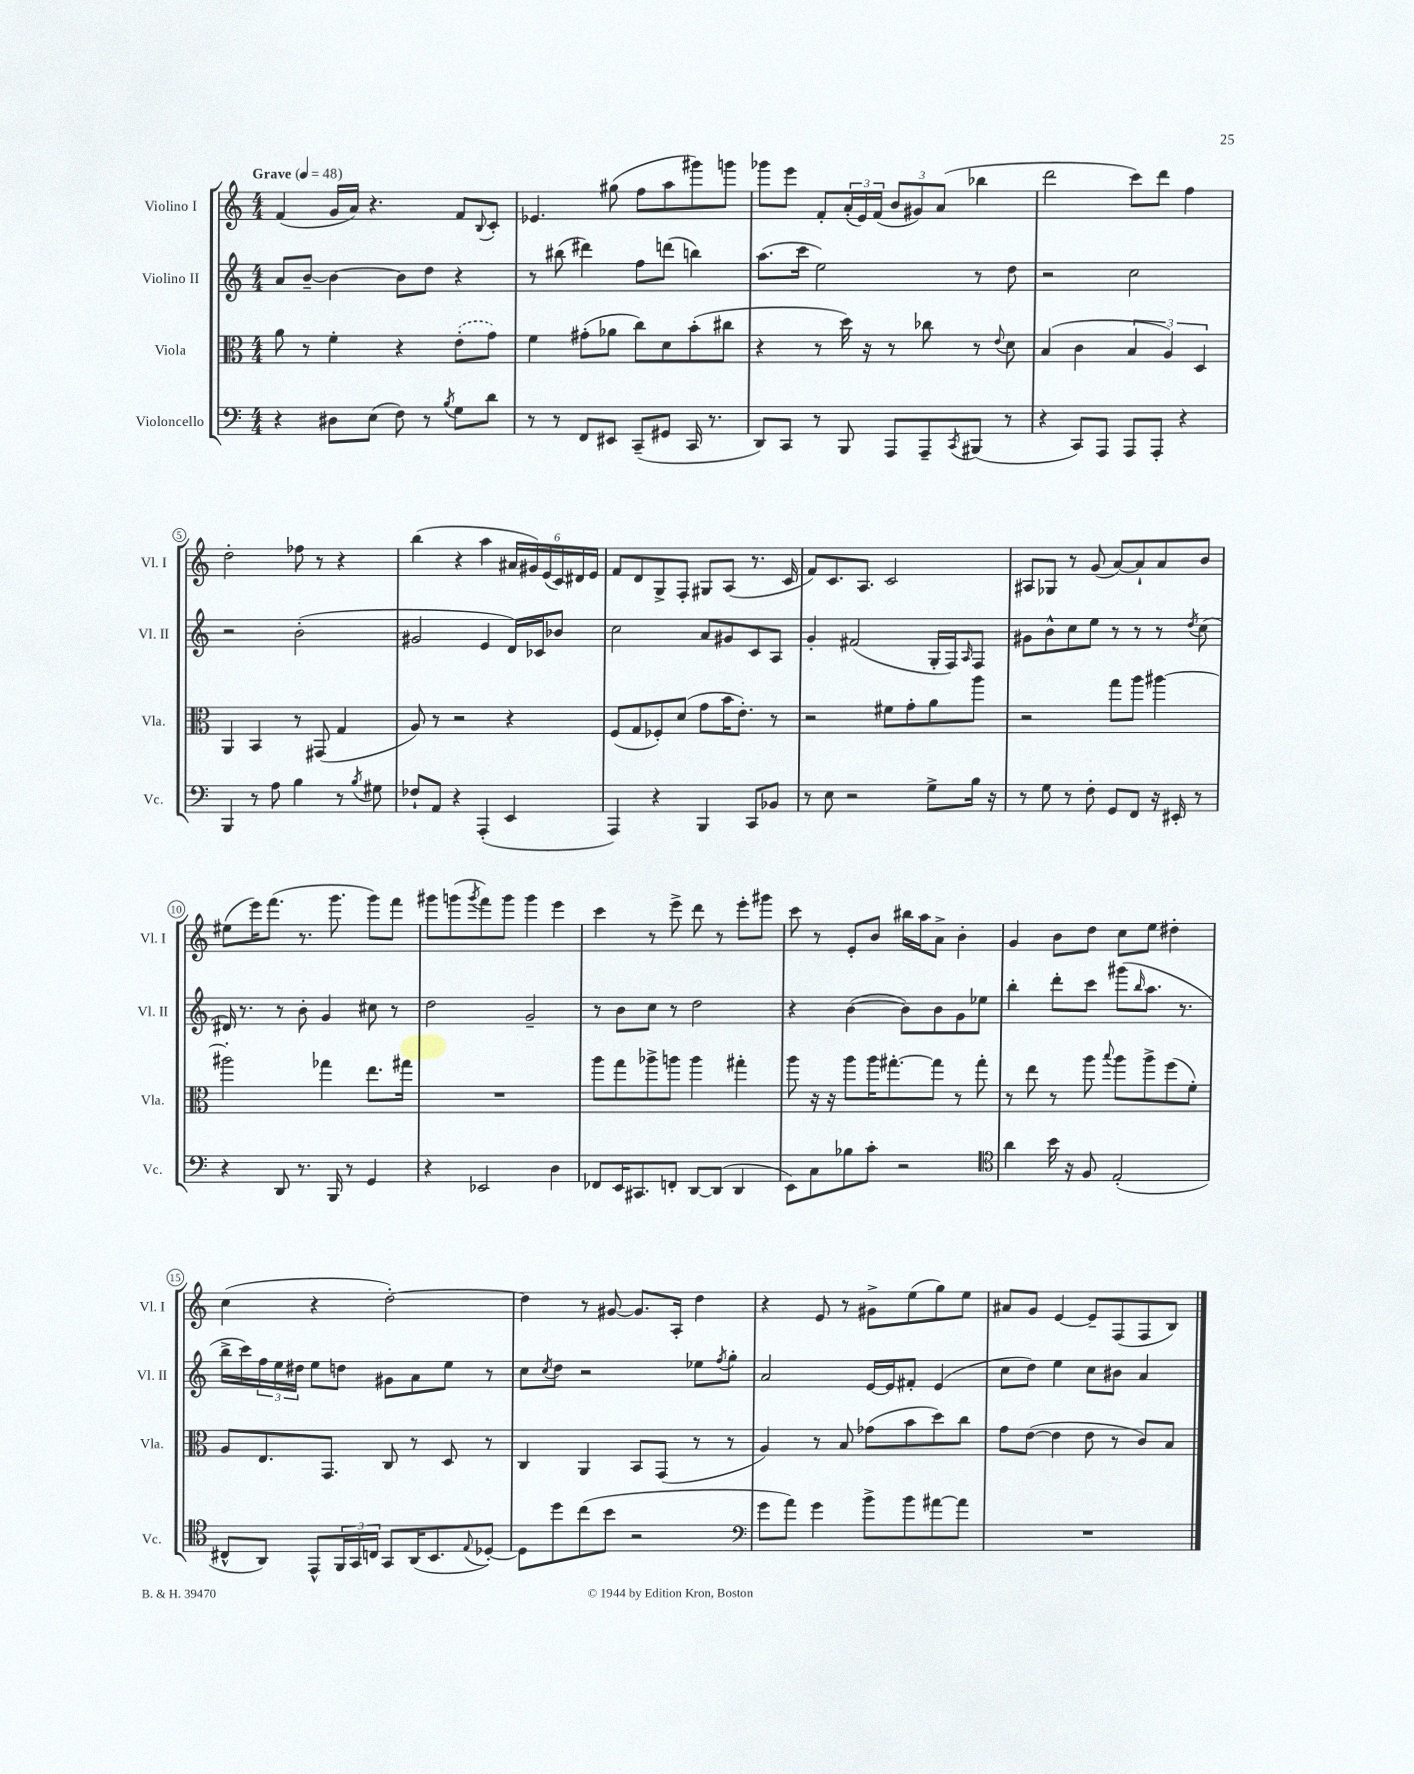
<<
\new StaffGroup <<
\new Staff = "s0" \with { instrumentName = "Violino I" shortInstrumentName = "Vl. I" } {
    \clef treble \key c \major \numericTimeSignature \time 4/4 \tempo "Grave" 4 = 48
    f'4( g'16 a'16) r4. f'8 \appoggiatura { b8 } c'8-. |
    ees'4. gis''8( f''8 a''8 gis'''8) g'''8 |
    ges'''8 e'''8 f'8-. \tuplet 3/2 { a'16-.( e'16) f'16( } \tuplet 3/2 { b'8 gis'8) a'8( } bes''4 |
    d'''2 c'''8) d'''8 f''4 |
    d''2-. fes''8 r8 r4 |
    b''4( r4 a''4 \tuplet 6/4 { ais'16 gis'16) e'16( c'16) dis'16 e'16 } |
    f'8 d'8 g8-> f8-. gis8 a8( r8. c'16 |
    f'8) c'8. a8. c'2 |
    ais8 ges8 r8 g'8( a'8~) a'8-! a'8 b'8 |
    eis''8( e'''16) f'''8.( r8. g'''8. g'''8) f'''8 |
    gis'''8 g'''8( \acciaccatura { g'''8 } f'''8) g'''8 g'''4 e'''4 |
    c'''4 r8 e'''8-> d'''8 r8 e'''8-. gis'''8 |
    c'''8 r8 e'8-. b'8 bis''16 a''16 a'8-> b'4-. |
    g'4 b'8 d''8 c''8 e''8 dis''4-. |
    c''4( r4 d''2~-.) |
    d''4 r8 gis'8~ gis'8. a16-. d''4 |
    r4 e'8 r8 gis'8-> e''8( g''8) e''8 |
    ais'8 g'8 e'4~ e'8-- f8( f8 b8) \bar "|." |
}
\new Staff = "s1" \with { instrumentName = "Violino II" shortInstrumentName = "Vl. II" } {
    \clef treble \key c \major \numericTimeSignature \time 4/4
    a'8 b'8~-- b'4~ b'8 d''8 r4 |
    r8 bis''8( dis'''4) f''8 d'''8( b''4) |
    a''8.( c'''16 e''2) r8 d''8 |
    r2 c''2 |
    r2 b'2-.( |
    gis'2 e'4 d'16) ces'16 bes'8 |
    c''2 a'8 gis'8 c'8 a8 |
    g'4-. fis'2( g16-. f16) \grace { a16 } f8 |
    gis'8 b'8-^ c''8 e''8 r8 r8 r8 \acciaccatura { d''8 } c''8( |
    dis'16) r8. r8 b'8-. g'4 cis''8 r8 |
    d''2 g'2-- |
    r8 b'8 c''8 r8 d''2 |
    r4 b'4~( b'8) b'8 g'8 ees''8 |
    b''4-. d'''8-. c'''8 gis'''8( \grace { b''16 } a''8. r8. |
    b''16-> c'''16) \tuplet 3/2 { f''16 e''16 dis''16 } e''8 d''8 gis'8 a'8 e''8 r8 |
    c''8 \acciaccatura { c''8 } d''8 r2 ees''8 \acciaccatura { f''8 } g''8-. |
    a'2 e'16~ e'16 fis'8-. e'4( |
    c''8 d''8) e''4 c''8 bis'8 a'4 \bar "|." |
}
\new Staff = "s2" \with { instrumentName = "Viola" shortInstrumentName = "Vla." } {
    \clef alto \key c \major \numericTimeSignature \time 4/4
    a'8 r8 f'4-. r4 \once \slurDashed e'8-.( g'8) |
    f'4 gis'8-.( aes'8 c''8) d'8 b'8-.( cis''8 |
    r4 r8 d''16) r16 r8 ces''8 r8 \appoggiatura { e'8 } d'8 |
    b4( c'4 \tuplet 3/2 { b4 a4) d4 } |
    a,4 b,4 r8 gis,8( g4 |
    a8) r8 r2 r4 |
    f8( g8 fes8-.) d'8( g'8 b'16 e'8.-.) r8 |
    r2 fis'8 g'8-. a'8 a''8 |
    r2 g''8 a''8 ais''4~ |
    ais''2-. ges''4 e''8. gis''16 |
    R1 |
    a''8 g''8 aes''8-> a''8 a''4 gis''4-. |
    a''8 r16 r16 a''8 a''16 gis''8.~-. gis''8 r8 gis''8-. |
    r8 e''8 r8 a''8 \appoggiatura { b''8 } a''8 a''8-> f''8( f'8-.) |
    a8 e8. g,8. c8 r8 d8 r8 |
    c4 a,4 b,8 g,8( r8 r8 |
    a4) r8 b8 ges'8( b'8 d''8) c''8 |
    g'8 e'8~( e'4 e'8 r8 c'8) b8 \bar "|." |
}
\new Staff = "s3" \with { instrumentName = "Violoncello" shortInstrumentName = "Vc." } {
    \clef bass \key c \major \numericTimeSignature \time 4/4
    r4 dis8 e8( f8) r8 \acciaccatura { b8 } g8 d'8 |
    r8 r8 f,8 eis,8 c,8--( gis,8 c,16 r8. |
    d,8) c,8 r8 b,,8 a,,8 a,,8-- \acciaccatura { c,8 } bis,,8( r8 |
    r4 c,8) a,,8 a,,8 a,,8-. r4 |
    b,,4 r8 a8 b4 r8 \acciaccatura { b8 } gis8 |
    fes8-! a,8 r4 a,,4-.( e,4 |
    a,,4) r4 b,,4 c,8 bes,8 |
    r8 e8 r2 g8-> b16 r16 |
    r8 g8 r8 f8-. g,8 f,8 r16 eis,16-. r8 |
    r4 d,8 r8. b,,16 r8 g,4 |
    r4 ees,2 d4 |
    fes,8 e,16 cis,8. f,8-. d,8~ d,8( d,4 |
    e,8) c8 bes8 c'8-. r2 |
    \clef tenor a'4 b'16 r16 f8 e2-.( |
    cis8-^ a,8) e,8-^ \tuplet 3/2 { f,16 g,16 c16 } g,8 a,16( b,8. \appoggiatura { e8 } des8~-.) |
    des8 d''8 c''8( b'8 r2 |
    \clef bass g'8 a'8) g'4 b'8-> b'8 ais'8~ ais'8 |
    R1 \bar "|." |
}
>>
>>
\layout { \context { \Score \override BarNumber.stencil = #(make-stencil-circler 0.1 0.3 ly:text-interface::print) } }
